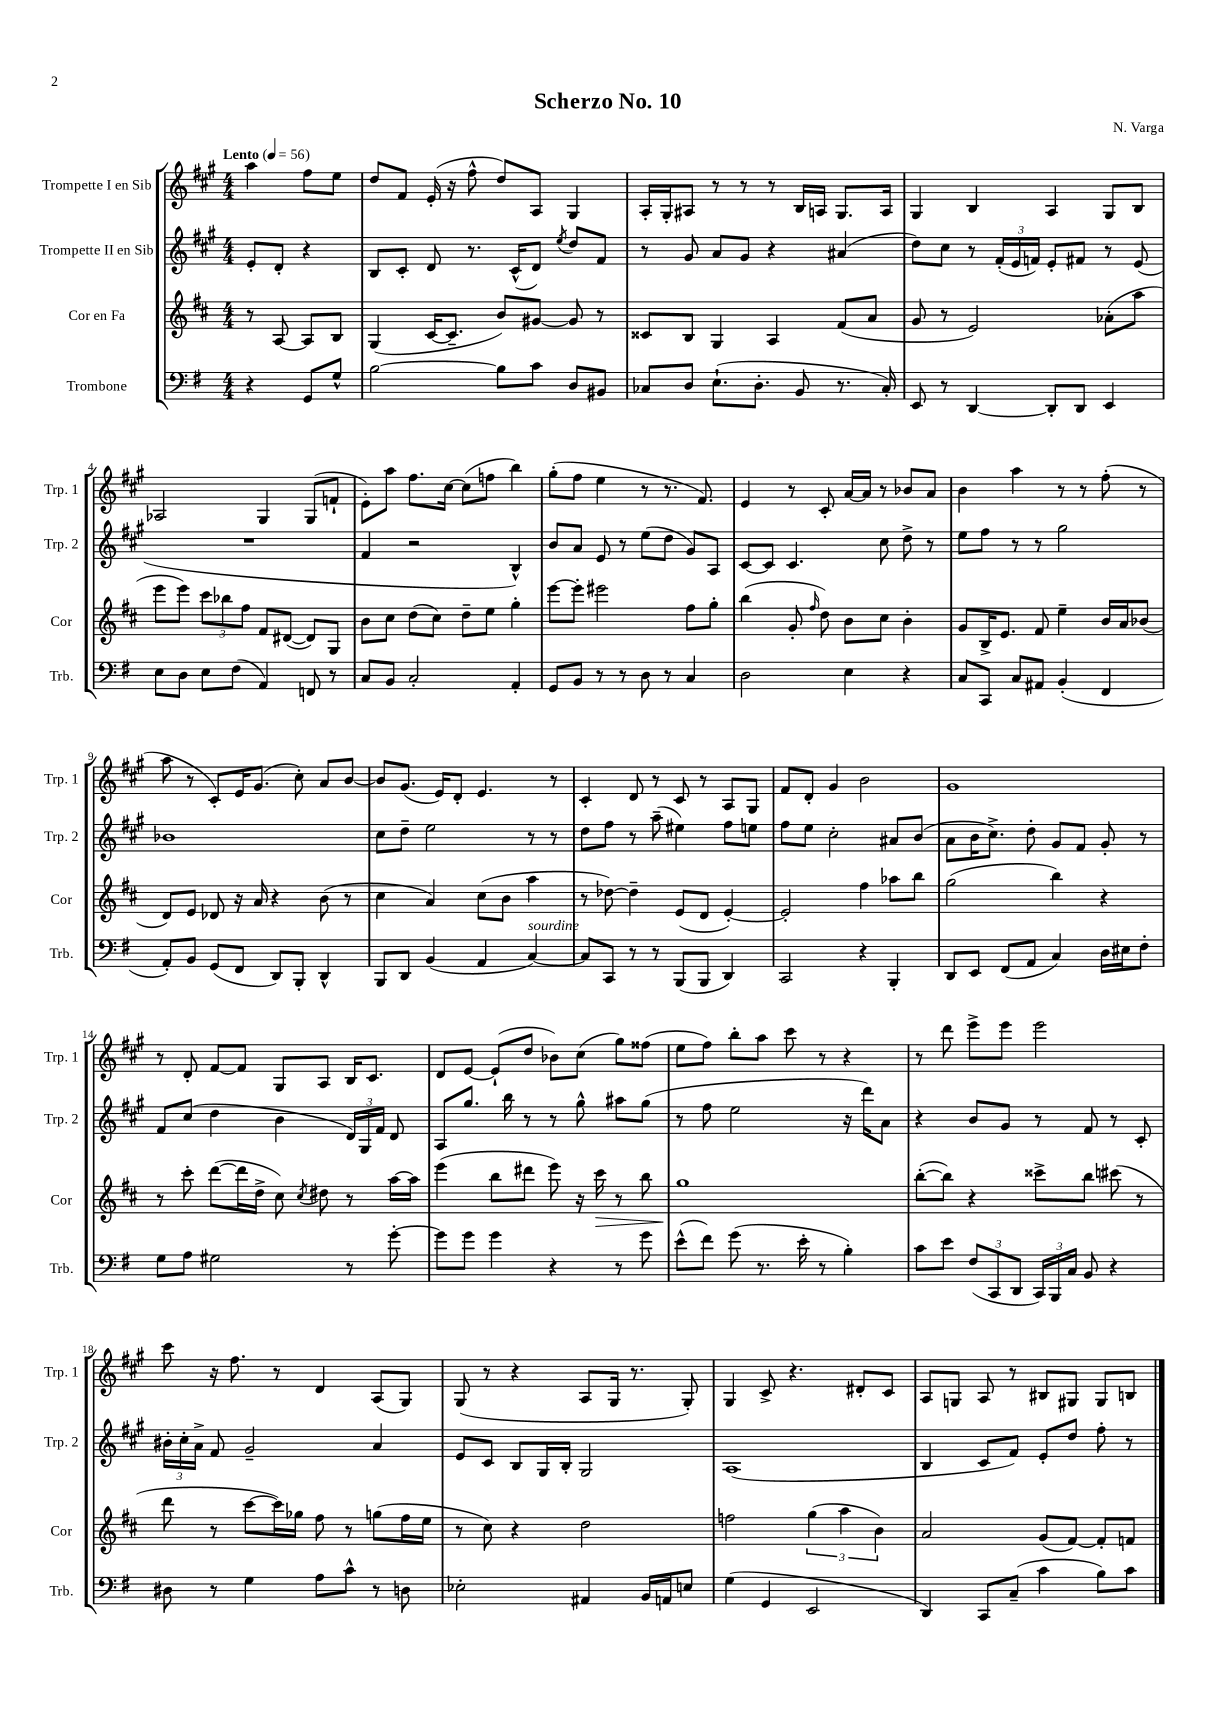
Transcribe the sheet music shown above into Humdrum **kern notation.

**kern	**kern	**dynam	**kern	**kern
*part4	*part3	*part3	*part2	*part1
*staff4	*staff3	*staff3	*staff2	*staff1
*I"Trombone	*I"Cor en Fa	*	*I"Trompette II en Sib	*I"Trompette I en Sib
*I'Trb.	*I'Cor	*	*I'Trp. 2	*I'Trp. 1
*clefF4	*clefG2	*	*clefG2	*clefG2
*k[f#]	*k[f#c#]	*	*k[f#c#g#]	*k[f#c#g#]
*M4/4	*M4/4	*	*M4/4	*M4/4
*MM56	*MM56	*	*MM56	*MM56
=	=	=	=	=
!	!	!	!	!LO:TX:a:B:t=Lento
4r	8r	.	8e'/L	4aa\
.	[8A/	.	8d'/J	.
8GG/L	8A/L]	.	4r	8ff#\L
8G^^/J	8B/J	.	.	8ee\J
=1	=1	=1	=1	=1
[2B\	(4G/	.	8B/L	8dd/L
.	.	.	8c#'/J	8f#/J
.	[16c#/KL	.	8d/	(16e'/
.	8.c#~/J]	.	.	16r
.	.	.	8.r	8ff#^^\
8B\L]	8b/L)	.	.	8dd/L)
.	.	.	(16c#^^/KL	.
8c\J	[8g#X/J	.	8d/J)	8A/J
.	.	.	8qee/	.
8D/L	8g#/]	.	8dd/L	4G#/
8BB#X/J	8r	.	8f#/J	.
=2	=2	=2	=2	=2
8C-X/L	8c##X/L	.	8r	16A'/LL
.	.	.	.	16G#'/J
8D/J	8B/J	.	8g#/	8A#X/J
(8.E`\L	4G/	.	8a/L	8r
.	.	.	8g#/J	8r
8.D'\J	.	.	.	.
.	4A/	.	4r	8r
8BB/	.	.	.	16B/LL
.	.	.	.	16An/JJ
8.r	(8f#/L	.	(4a#X/	8.G#/L
.	8a/J	.	.	.
16C-'/)	.	.	.	16A/Jk
=3	=3	=3	=3	=3
8EE/	8g/	.	8dd\L)	4G#/
8r	8r	.	8cc#\J	.
[4DD/	2e/)	.	8r	4B/
.	.	.	(24f#'/LL	.
.	.	.	24e/	.
.	.	.	24fn/JJ)	.
8DD'/L]	.	.	8e'/L	4A/
8DD/J	.	.	8f#X/J	.
4EE/	(8a-X'\L	.	8r	8G#/L
.	8aa\J	.	(8e/	8B/J
!!LO:LB:g=z
=4	=4	=4	=4	=4
8E\L	8eee\L	.	1r	2A-X/
8D\J	8eee\J)	.	.	.
8E\L	12ccc#\L	.	.	.
.	12bb-X\	.	.	.
(8F#\J	.	.	.	.
.	12ff#\J	.	.	.
4AA/)	8f#/L	.	.	4G#/
.	([8d#X/J	.	.	.
8FFn/	8d#/L])	.	.	(8G#/L
8r	8G/J	.	.	8fn`/J
=5	=5	=5	=5	=5
8C/L	8b\L	.	4f#/	8e'\L)
8BB/J	8cc#\J	.	.	8aa\J
2C'/	(8dd\L	.	2r	8.ff#\L
.	8cc#\J)	.	.	.
.	.	.	.	[16cc#\Jk
.	8dd~\L	.	.	(8cc#\L]
.	8ee\J	.	.	8ffn\J
4AA'/	4gg'\	.	4B^^/)	4bb\)
=6	=6	=6	=6	=6
8GG/L	[8eee\L	.	8b/L	(8gg#'\L
8BB/J	8eee'\J]	.	8a/J	8ff#\J
8r	2eee#X\	.	8e/	4ee\
8r	.	.	8r	.
8D\	.	.	(8ee\L	8r
8r	.	.	8dd\J	8.r
4C/	8ff#\L	.	8g#/L)	.
.	.	.	.	8.f#/)
.	8gg'\J	.	8A/J	.
=7	=7	=7	=7	=7
2D\	(4bb\	.	[8c#/L	4e/
.	.	.	8c#/J]	.
.	8g'/	.	4.c#/	8r
.	16qqff#/	.	.	.
.	8dd\)	.	.	8c#'/
4E\	8b\L	.	.	[16a/LL
.	.	.	.	16a/JJ]
.	8cc#\J	.	8cc#\	8r
4r	4b'\	.	8dd^\	8b-X/L
.	.	.	8r	8a/J
=8	=8	=8	=8	=8
8C/L	8g/L	.	8ee\L	4b\
8CC/J	16B^/K	.	8ff#\J	.
.	8.e/J	.	.	.
8C/L	.	.	8r	4aa\
8AA#X/J	8f#/	.	8r	.
(4BB'/	4ee~\	.	2gg#\	8r
.	.	.	.	8r
4FF#/	16b/LL	.	.	(8ff#'\
.	16a/J	.	.	.
.	(8b-X/J	.	.	8r
!!LO:LB:g=z
=9	=9	=9	=9	=9
8AA'/L)	8d/L)	.	1b-X	8aa\
8BB/J	8e/J	.	.	8r
(8GG/L	8d-X/	.	.	8c#'/L)
8FF#/J	16r	.	.	16e/K
.	16a/	.	.	(8.g#/J
8DD/L)	4r	.	.	.
8BBB'/J	.	.	.	8cc#'\)
4DD^^/	(8b\	.	.	8a/L
.	8r	.	.	[8b/J
=10	=10	=10	=10	=10
8BBB/L	4cc#\	.	8cc#\L	8b/L]
8DD/J	.	.	8dd~\J	(8.g#/J
(4BB/	4a/)	.	2ee\	.
.	.	.	.	16e/KL)
.	.	.	.	8d'/J
4AA/	(8cc#\L	.	.	4.e/
.	8b\J	.	.	.
!LO:TX:a:i:t=sourdine	!	!	!	!
[4C/)	4aa\	.	8r	.
.	.	.	8r	8r
=11	=11	=11	=11	=11
8C/L]	8r	.	8dd\L	4c#'/
8CC/J	[8dd-X\)	.	8ff#\J	.
8r	4dd-~\]	.	8r	8d/
8r	.	.	(8aa~\	8r
(8BBB/L	(8e/L	.	4ee#X\)	8c#/
8BBB/J	8d/J	.	.	8r
4DD/)	[4e'/)	.	8ff#\L	8A/L
.	.	.	8een\J	8G#/J
=12	=12	=12	=12	=12
2CC/	2e'/]	.	8ff#\L	8f#/L
.	.	.	8ee\J	8d'/J
.	.	.	2cc#'\	4g#/
4r	4ff#\	.	.	2b\
4BBB'/	8aa-X\L	.	8a#X/L	.
.	8bb\J	.	(8b/J	.
=13	=13	=13	=13	=13
8DD/L	(2gg\	.	8a\L	1g#
8EE/J	.	.	16b\K	.
.	.	.	8.cc#^\J)	.
(8FF#/L	.	.	.	.
8AA/J	.	.	8dd'\	.
4C/)	4bb\)	.	8g#/L	.
.	.	.	8f#/J	.
16D\LL	4r	.	8g#'/	.
16E#X\J	.	.	.	.
8F#'\J	.	.	8r	.
!!LO:LB:g=z
=14	=14	=14	=14	=14
8G\L	8r	.	8f#/L	8r
8A\J	8ccc#'\	.	(8cc#/J	8d'/
2G#X\	([8ddd\L	.	4dd\	[8f#/L
.	16ddd\L]	.	.	8f#/J]
.	16dd^\JJ	.	.	.
.	8cc#\)	.	4b\	8G#/L
.	8qcc#/	.	.	.
.	8dd#X\	.	.	8A/J
8r	8r	.	24d/LL)	16B/KL
.	.	.	24G#/	.
.	.	.	.	8.c#/J
.	.	.	24f#/JJ	.
[8g'\	[16aa\LL	.	8d/	.
.	16aa\JJ]	.	.	.
=15	=15	=15	=15	=15
8g\L]	(4eee\	.	8A/L	8d/L
8g\J	.	.	8.gg#/J	[8e/J
4g\	8bb\L	.	.	(8e`/L]
.	.	.	16bb\	.
.	8ddd#X\J	.	8r	8dd/J
4r	8eee\)	.	8r	8b-X\L)
.	16r	.	8gg#^^\	(8cc#\J
!	!	!LO:HP:b	!	!
.	16ccc#\	>	.	.
8r	8r	.	8aa#X\L	8gg#\L)
8g\	8bb\	.	(8gg#\J	(8ff##X\J
=16	=16	=16	=16	=16
(8e^^\L	1gg	.	8r	8ee\L
8f#\J)	.	.	8ff#\	8ff#\J)
(8g\	.	.	2ee\	8bb'\L
8.r	.	.	.	8aa\J
.	.	.	.	8ccc#\
16e'\	.	.	.	.
8r	.	.	.	8r
4B'\)	.	.	16r	4r
.	.	.	16ddd\KL)	.
.	.	.	8a\J	.
.	.	]	.	.
=17	=17	=17	=17	=17
8c\L	([8bb'\L	.	4r	8r
8e\J	8bb\J])	.	.	8ddd\
(12F#/L	4r	.	8b/L	8eee^\L
12CC/	.	.	.	.
.	.	.	8g#/J	8eee\J
12DD/J	.	.	.	.
24CC/LL)	8ccc##X^\L	.	8r	2eee\
24BBB/	.	.	.	.
24C/JJ	.	.	.	.
8BB/	8bb\J	.	8f#/	.
4r	(8ccc#X\	.	8r	.
.	8r	.	8c#'/	.
!!LO:LB:g=z
=18	=18	=18	=18	=18
8D#X\	8ddd\	.	24b#X'\LL	8ccc#\
.	.	.	24cc#'\	.
.	.	.	24a^\JJ	.
8r	8r	.	8f#/	16r
.	.	.	.	8.ff#\
4G\	[8ccc#\L	.	2g#~/	.
.	16ccc#\L])	.	.	8r
.	16gg-X\JJ	.	.	.
8A\L	8ff#\	.	.	4d/
8c^^\J	8r	.	.	.
8r	(8ggn\L	.	4a/	(8A/L
8Dn\	16ff#\L	.	.	8G#/J)
.	16ee\JJ	.	.	.
=19	=19	=19	=19	=19
2E-X'\	8r	.	8e/L	(8G#/
.	8cc#\)	.	8c#/J	8r
.	4r	.	8B/L	4r
.	.	.	16G#/L	.
.	.	.	16B'/JJ	.
4AA#X/	2dd\	.	2G#/	8A/L
.	.	.	.	16G#/Jk
.	.	.	.	8.r
16BB/LL	.	.	.	.
16AAn/J	.	.	.	.
8En/J	.	.	.	8G#'/)
=20	=20	=20	=20	=20
(4G\	2ffn\	.	(1A	4G#/
4GG/	.	.	.	8c#^/
.	.	.	.	4.r
2EE/	(6gg\	.	.	.
.	6aa\	.	.	.
.	.	.	.	8d#X'/L
.	6b\)	.	.	.
.	.	.	.	8c#/J
=21	=21	=21	=21	=21
4DD/)	2a/	.	4B/	8A/L
.	.	.	.	8Gn/J
8CC/L	.	.	8c#/L	8A/
(8C~/J	.	.	8f#/J)	8r
4c\	(8g/L	.	8e'/L	8B#X/L
.	[8f#/J)	.	8dd/J	8G#X/J
8B\L)	8f#'/L]	.	8ff#'\	8G#/L
8c\J	8fn/J	.	8r	8Bn/J
==	==	==	==	==
*-	*-	*-	*-	*-
